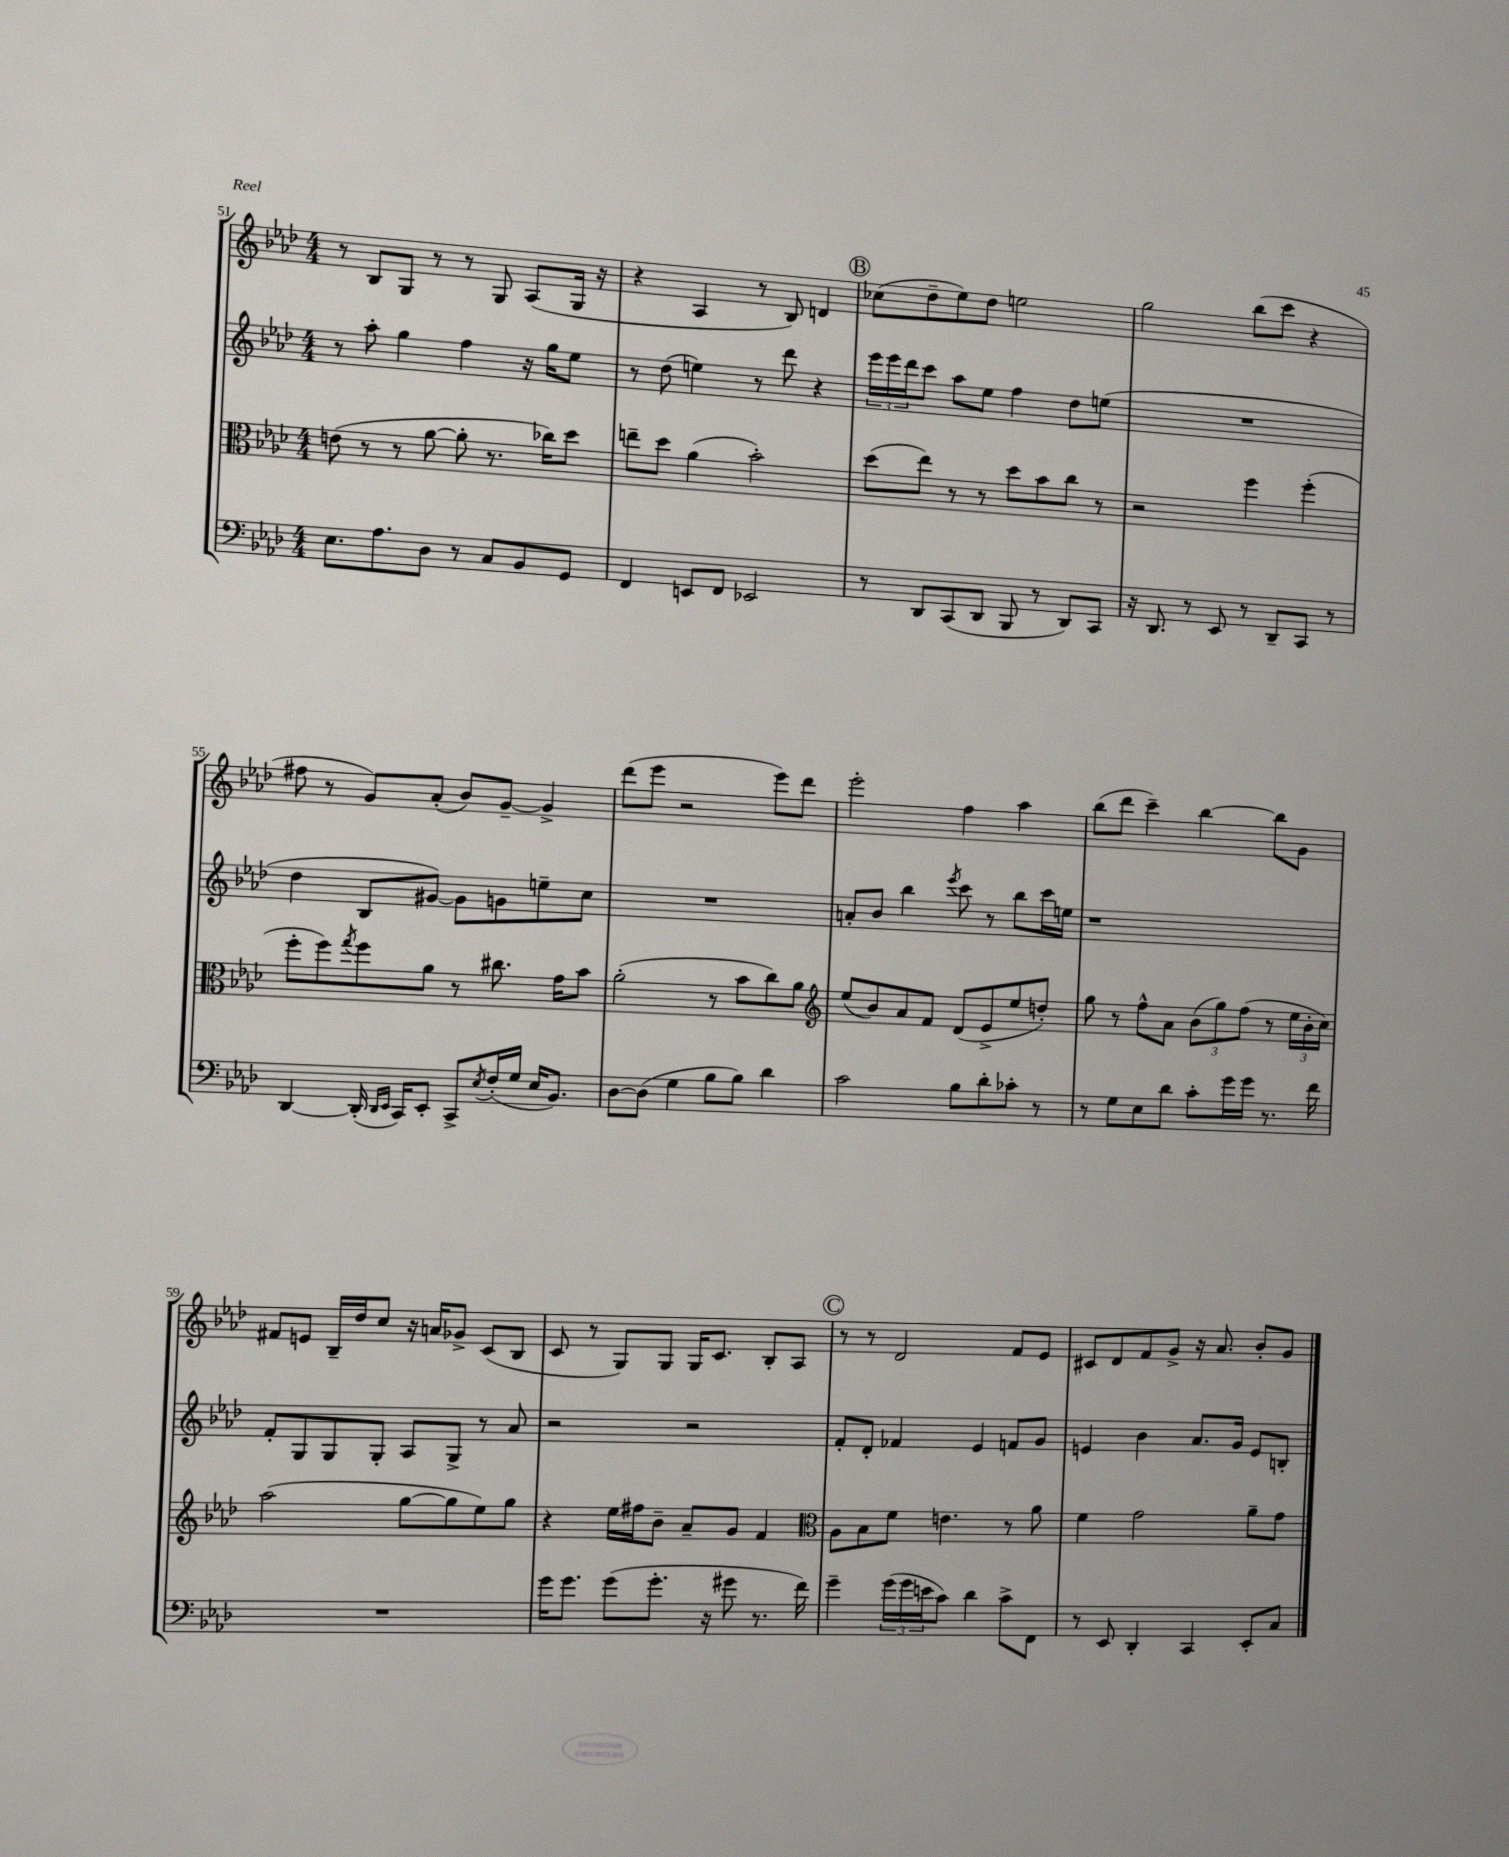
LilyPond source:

<<
\new StaffGroup <<
\new Staff = "s0" {
    \clef treble \key aes \major \numericTimeSignature \time 4/4
    r8 bes8 g8 r8 r8 g8 aes8( g16 r16 |
    r4 aes4 r8 bes8) d'4 |
    \mark \markup { \circle "B" } ces''8( des''8-- ees''8) des''8 e''2 |
    g''2 bes''8( c'''8 r4 |
    fis''8 r8 g'8) aes'8-.( bes'8) g'8~-- g'4-> |
    des'''8( ees'''8 r2 ees'''8) des'''8 |
    ees'''2-. f''4 aes''4 |
    bes''8( des'''8 c'''4--) bes''4~ bes''8 g'8 |
    fis'8 e'8 bes16-- des''16 c''8 r16 a'16 ges'8-> c'8( bes8 |
    c'8 r8 g8) g8 g16 c'8. bes8-. aes8 |
    \mark \markup { \circle "C" } r8 r8 des'2 f'8 ees'8 |
    cis'8 des'8 f'8 g'8-> r16 aes'8. bes'8-. g'8 \bar "|." |
}
\new Staff = "s1" {
    \clef treble \key aes \major \numericTimeSignature \time 4/4
    r8 aes''8-. g''4 f''4 r16 g''16 ees''8 |
    r8 des''8( e''4) r8 des'''8 r4 |
    \mark \markup { \circle "B" } \tuplet 3/2 { ees'''16 ees'''16 des'''16 } c'''8 aes''8 ees''8 f''4 des''8 e''8( |
    R1 |
    des''4 bes8 gis'8~) gis'8 g'8 e''8-- c''8 |
    R1 |
    a'8-. bes'8 bes''4 \acciaccatura { ees'''8 } c'''8 r8 bes''8 c'''16 e''16 |
    r1 |
    f'8-. g8 g8 g8-. aes8 g8-> r8 aes'8 |
    r2 r2 |
    \mark \markup { \circle "C" } f'8-. des'8-. fes'4 ees'4 f'8 g'8 |
    e'4 bes'4 aes'8. g'16 e'8 b8-. \bar "|." |
}
\new Staff = "s2" {
    \clef alto \key aes \major \numericTimeSignature \time 4/4
    e'8( r8 r8 aes'8~ aes'8-. r8. ces''16) des''8 |
    e''8-- des''8 aes'4( bes'2-.) |
    \mark \markup { \circle "B" } des''8( ees''8) r8 r8 des''8 bes'8 c''8 r8 |
    r2 f''4 f''4-.( |
    f''8-. f''8) \acciaccatura { g''8 } f''8 aes'8 r8 cis''8. g'16 bes'8 |
    aes'2-.( r8 bes'8 c''8) aes'8 |
    \clef treble ees''8( bes'8) aes'8 f'8 des'8( ees'8-> ees''8 d''8-.) |
    g''8 r8 f''8-^ aes'8 \tuplet 3/2 { bes'8( g''8) f''8( } r8 \tuplet 3/2 { ees''16 bes'16-. c''16) } |
    aes''2( g''8~ g''8 ees''8) g''8 |
    r4 ees''16 fis''16 bes'8-- aes'8-- g'8 f'4 |
    \mark \markup { \circle "C" } \clef alto aes8 bes8 f'8 e'4. r8 aes'8 |
    f'4 g'2 aes'8-- g'8 \bar "|." |
}
\new Staff = "s3" {
    \clef bass \key aes \major \numericTimeSignature \time 4/4
    ees8. aes8. des8 r8 c8 bes,8 g,8 |
    f,4 e,8 f,8 ees,2 |
    \mark \markup { \circle "B" } r8 des,8 c,8( des,8 bes,,8 r8 des,8) c,8 |
    r16 des,8. r8 ees,8 r8 des,8-- c,8 r8 |
    des,4~ des,16-.( \grace { des,16 ees,16 } c,16) ees,8-. c,8-> \acciaccatura { ees8 } f16-.( g16 ees16 bes,8.) |
    des8~ des8( g4 bes8 bes8) des'4 |
    c'2 bes8 des'8-. ces'8-. r8 |
    r8 g8 ees8 des'8 c'8-. g'16 g'16 r8. f'16 |
    R1 |
    g'16 g'8. g'8( g'8.-. r16 gis'8 r8. f'16) |
    \mark \markup { \circle "C" } g'4-- \tuplet 3/2 { g'16( g'16 e'16 } c'8) des'4 c'8-> f,8 |
    r8 ees,8 des,4-. c,4 ees,8-. c8 \bar "|." |
}
>>
>>
\layout { \context { \Score currentBarNumber = #51 } }
